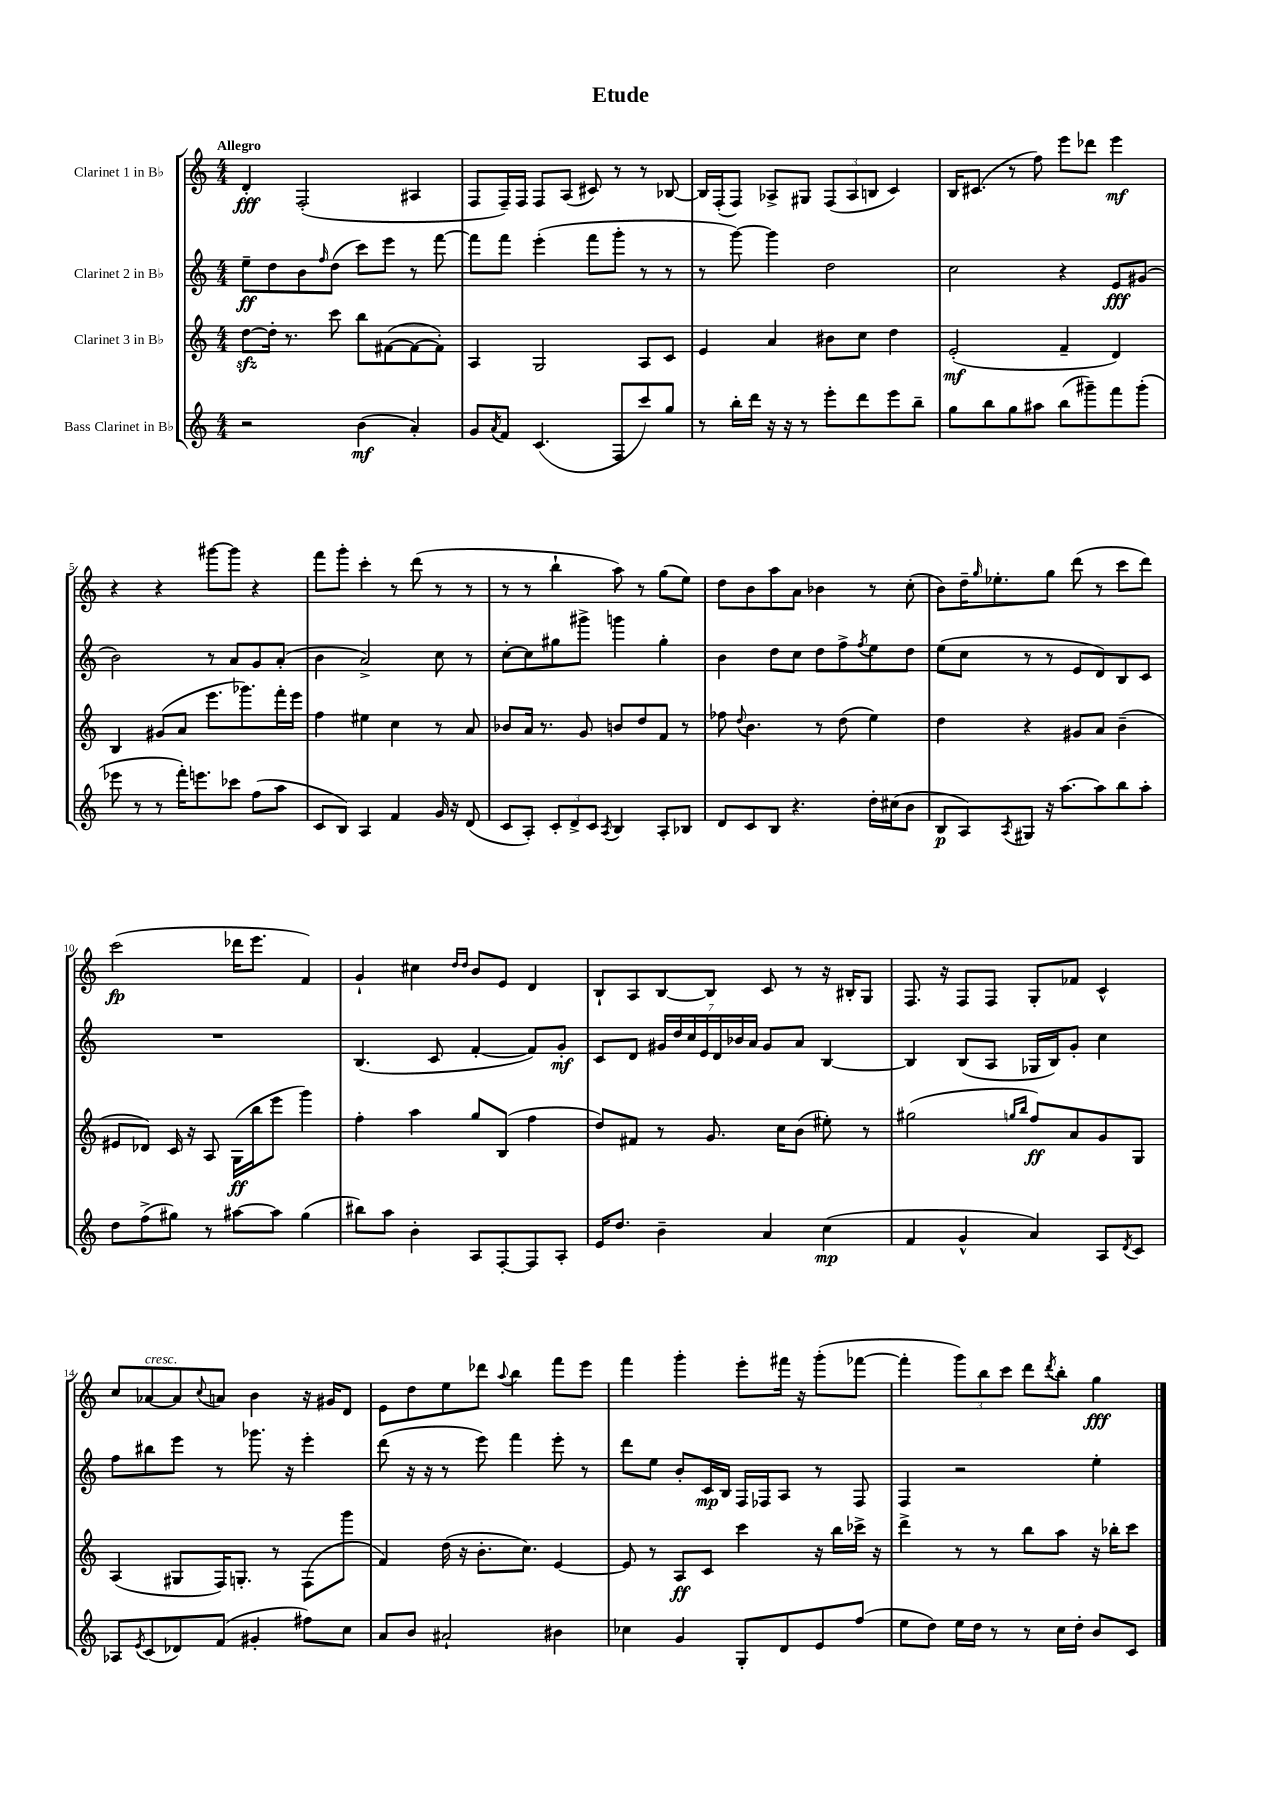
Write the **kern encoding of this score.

**kern	**kern	**kern	**kern
*staff4	*staff3	*staff2	*staff1
*clefG2	*clefG2	*clefG2	*clefG2
*k[]	*k[]	*k[]	*k[]
*M4/4	*M4/4	*M4/4	*M4/4
2r	[8dd	8ee~	4d'
.	16dd']	8dd	.
.	8.r	.	.
.	.	8b	(2F'
.	.	16qqff	.
.	8ccc	(8dd	.
(4b	8bb	8ccc)	.
.	([8f#	8eee	.
4a')	8f#_	8r	4A#
.	8f#'])	[8fff	.
=	=	=	=
8g	4A	8fff]	8F
8qa	.	.	.
8f	.	8fff	16F~)
.	.	.	16F
(4.c	2G	(4eee'	8F
.	.	.	(8A
.	.	8fff	8c#)
8F	.	8ggg'	8r
8ccc)	8A	8r	8r
8gg	8c	8r	[8B-
=	=	=	=
8r	4e	8r	16B-]
.	.	.	(16F'
16bb'	.	[8ggg)	8F)
16ddd	.	.	.
16r	4a	4ggg]	8A-^
16r	.	.	.
8r	.	.	8G#
8eee'	8b#	2dd	(12F
.	.	.	12A-
8ddd	8cc	.	.
.	.	.	12B
8eee	4dd	.	4c)
8bb~	.	.	.
=	=	=	=
8gg	(2e'	2cc	16B
.	.	.	(8.c#
8bb	.	.	.
8gg	.	.	8r
8aa#	.	.	8ff)
(8bb	4f~	4r	8eee
8ggg#~)	.	.	8ddd-
8fff	4d)	8e	4eee
(8ggg#'	.	(8g#	.
=	=	=	=
8eee-	4B	2b)	4r
8r	.	.	.
8r	(8g#	.	4r
16fff')	8a	.	.
8.eee	.	.	.
.	8.eee	8r	[8ggg#
8ccc-	.	8a	8ggg#]
.	8.ggg-)	.	.
(8ff	.	8g	4r
8aa	16fff'	(8a'	.
.	16eee	.	.
=	=	=	=
8c	4ff	4b	8fff
8B)	.	.	8ggg'
4A	4ee#	2a^)	4ccc'
4f	4cc	.	8r
.	.	.	(8ddd
16g	8r	8cc	8r
16r	.	.	.
(8d	8a	8r	8r
=	=	=	=
8c	8b-	[8cc'	8r
8A')	16a	8cc]	8r
.	8.r	.	.
12c'	.	8gg#	4bb`
12d^	.	.	.
.	8g	8ggg#^	.
12c	.	.	.
8qA	.	.	.
4B	8b	4ggg	8aa)
.	8dd	.	8r
8A'	8f	4gg#'	(8gg
8B-	8r	.	8ee)
=	=	=	=
8d	8ff-	4b	8dd
.	8qqdd	.	.
8c	4.b	.	8b
8B	.	8dd	8aa
4.r	.	8cc	8a
.	8r	8dd	4b-
.	(8dd	8ff^	.
.	.	8qff	.
16dd'	4ee)	8ee	8r
(16cc#	.	.	.
8b	.	8dd	(8cc'
=	=	=	=
8B	4dd	(8ee	8b)
8A)	.	8cc	16dd~
.	.	.	16qqgg
.	.	.	8.ee-'
8qA	.	.	.
8G#	4r	8r	.
16r	.	8r	8gg
[8.aa	.	.	.
.	8g#	8e	(8ddd
8aa]	8a	8d)	8r
8bb	(4b~	8B	8ccc
8aa'	.	8c	8ddd)
=	=	=	=
8dd	8e#	1r	(2ccc
(8ff^	8d-)	.	.
8gg#)	16c	.	.
.	16r	.	.
8r	8A	.	.
[8aa#	(16G	.	16ddd-
.	16bb	.	8.eee
8aa#]	8eee	.	.
(4gg#	4ggg)	.	4f)
=	=	=	=
8bb#)	4ff'	(4.B	4g`
8aa	.	.	.
4b'	4aa	.	4cc#
.	.	8c	.
.	.	.	16qqdd
.	.	.	16qqdd
8A	8gg	[4f'	8b
[8F'	(8B	.	8e
8F]	4ff	8f])	4d
8A'	.	8g'	.
=	=	=	=
16e	8dd)	8c	8B`
8.dd	.	.	.
.	8f#	8d	8A
4b~	8r	28g#	[8B
.	.	28dd	.
.	.	28cc	.
.	.	28e	.
.	8.g	.	8B]
.	.	28d	.
.	.	28b-	.
.	.	28a	.
4a	.	8g#	8c
.	16cc	.	.
.	(8b	8a	8r
(4cc	8ee#')	[4B	16r
.	.	.	16B#'
.	8r	.	8G
=	=	=	=
4f	(2gg#	4B]	8.F
.	.	.	16r
4g^^	.	(8B	8F
.	.	8A	8F
.	16qqgg	.	.
.	16qqbb	.	.
4a)	8ff)	16G-	8G'
.	.	16B)	.
.	8a	8g'	8f-
8A	8g	4cc	4c^^
8qd	.	.	.
8c	8G	.	.
=	=	=	=
8A-	(4A	8ff	8cc
8qe	.	.	.
(8c	.	8bb#	[8a-
8d-)	8G#	8eee	8a-]
.	.	.	8qqcc
(8f	16F)	8r	8a
.	8.G'	.	.
4g#'	.	8.ggg-	4b
.	8r	.	.
.	.	16r	.
8ff#)	(8F	4eee'	16r
.	.	.	16g#
8cc	8ggg	.	8d
=	=	=	=
8a	4f)	(8ddd	8e
8b	.	16r	8dd
.	.	16r	.
2a#`	(16dd	8r	8ee
.	16r	.	.
.	8.b'	8eee)	8ddd-
.	.	.	8qqaa
.	.	4fff	4bb
.	8.cc)	.	.
4b#	[4e	8eee'	8fff
.	.	8r	8eee
=	=	=	=
4cc-	8e]	8ddd	4fff
.	8r	8ee	.
4g	8A	8b'	4ggg'
.	8c	16c	.
.	.	16B	.
8G'	4ccc	16F	8eee'
.	.	16F-	.
8d	.	8A	16fff#
.	.	.	16r
8e	16r	8r	(8ggg'
.	16bb	.	.
(8ff	16ccc-^	8F-	[8fff-
.	16r	.	.
=	=	=	=
8ee	4ddd^	4F	4fff-']
8dd)	.	.	.
16ee	8r	2r	12ggg)
16dd	.	.	.
.	.	.	12bb
8r	8r	.	.
.	.	.	12ccc
8r	8bb	.	8ddd
.	.	.	8qddd
16cc	8aa	.	8bb'
16dd'	.	.	.
8b	16r	4ee'	4gg
.	16bb-'	.	.
8c	8ccc	.	.
==	==	==	==
*-	*-	*-	*-
